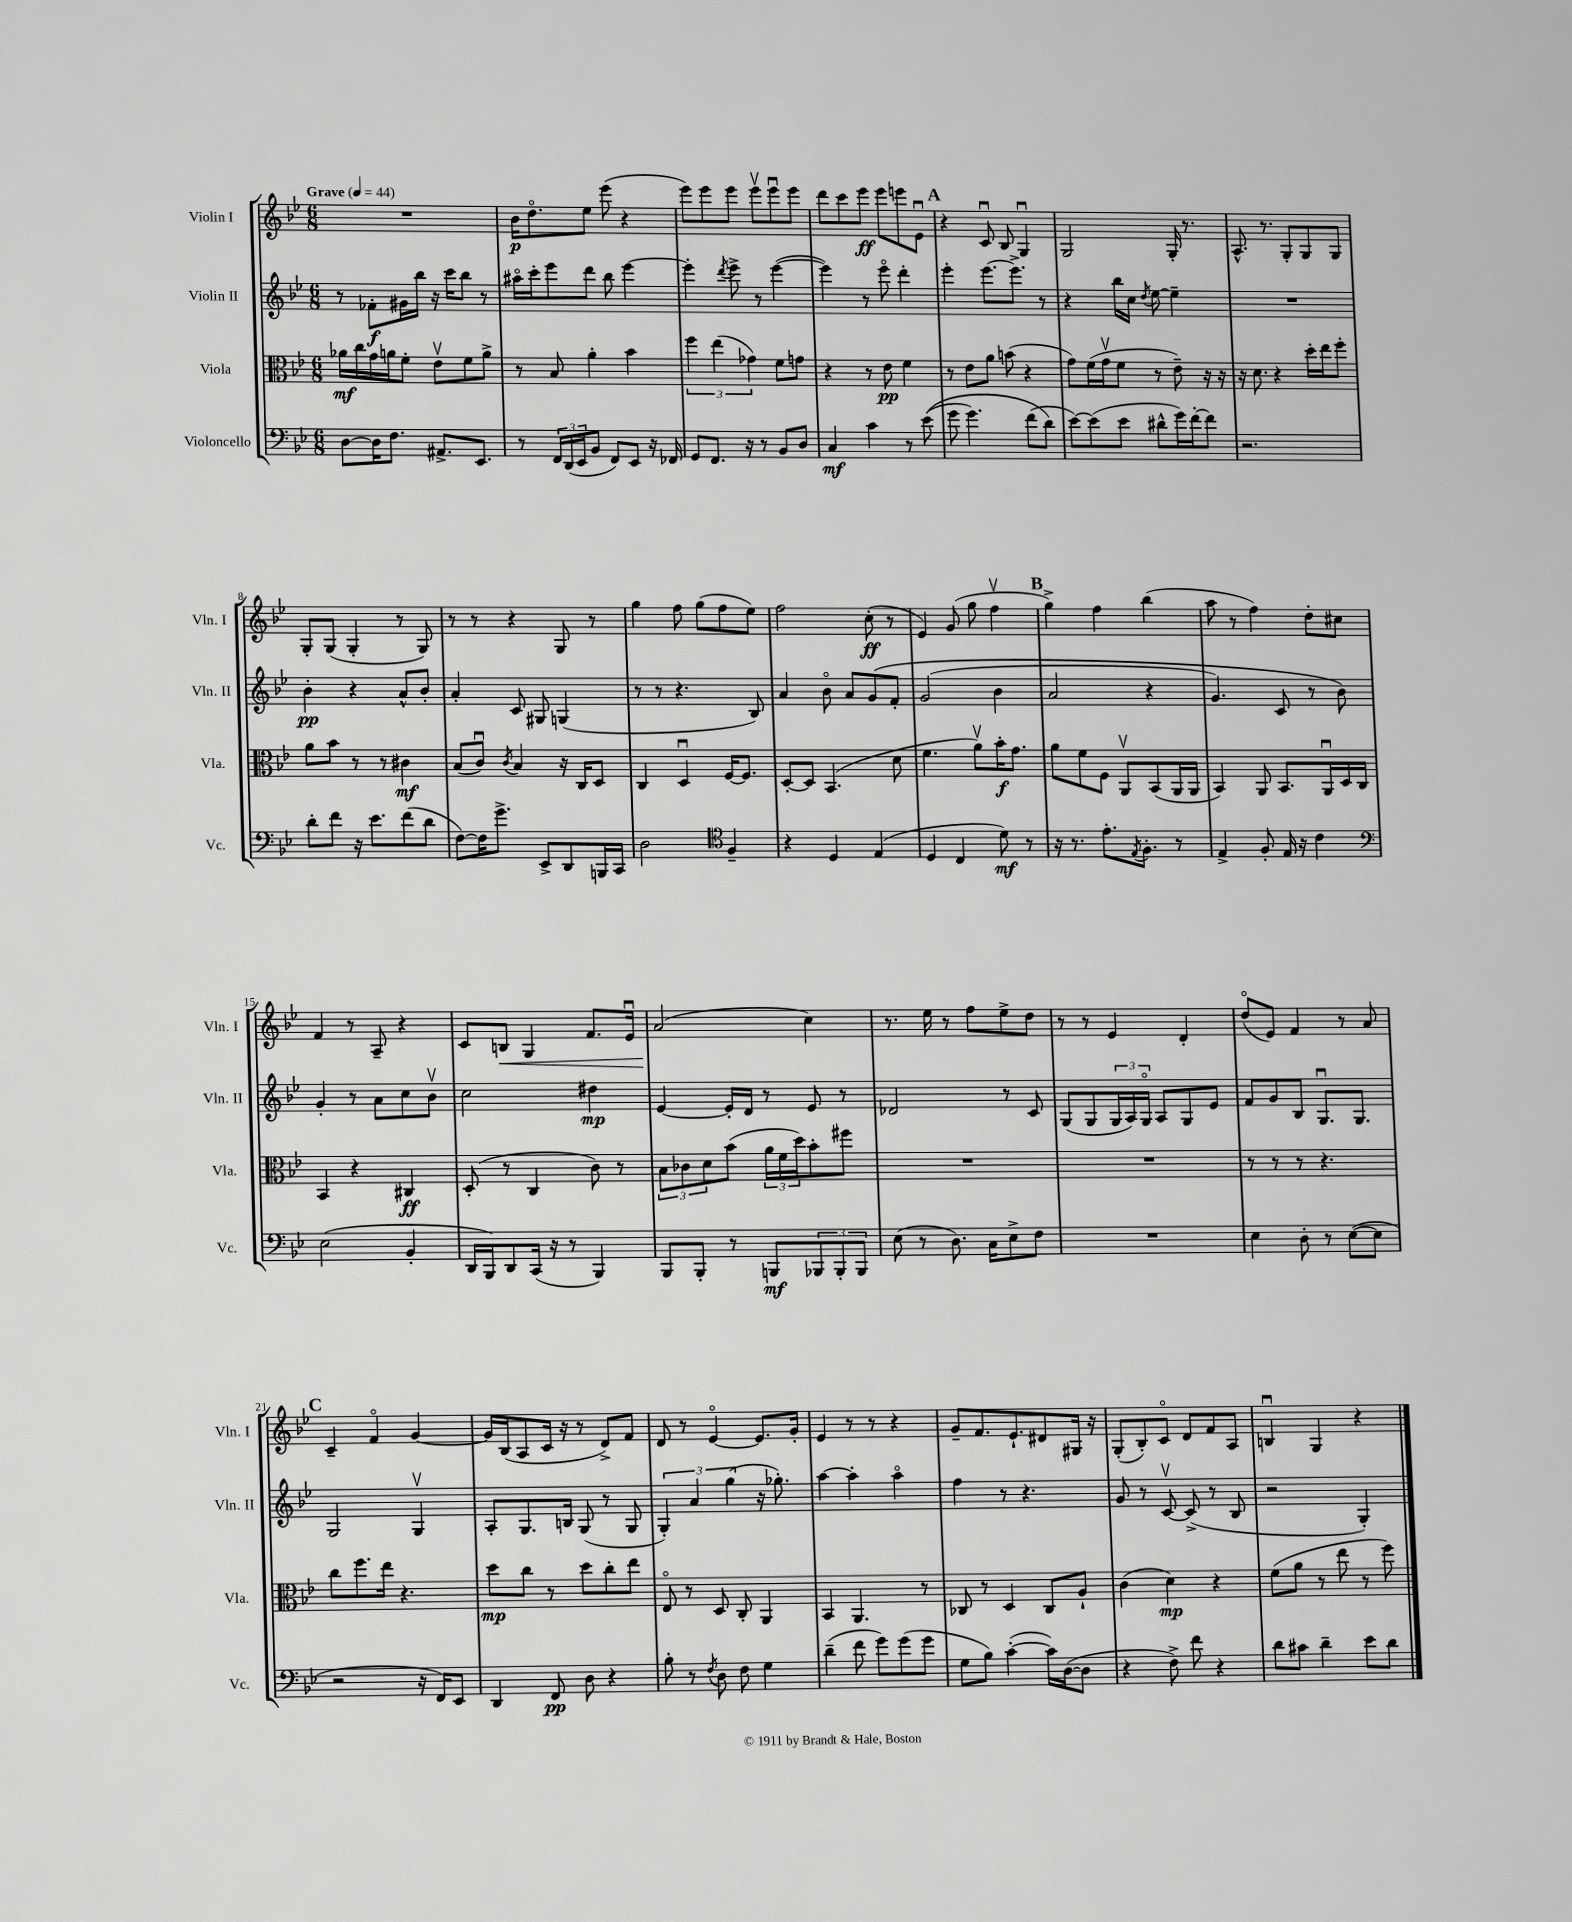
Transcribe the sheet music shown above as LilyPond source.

<<
\new StaffGroup <<
\new Staff = "s0" \with { instrumentName = "Violin I" shortInstrumentName = "Vln. I" } {
    \clef treble \key bes \major \numericTimeSignature \time 6/8 \tempo "Grave" 4 = 44
    R2. |
    bes'16\p d''8.\flageolet ees''8 ees'''8( r4 |
    ees'''8) ees'''8 ees'''8 ees'''8\upbow ees'''8\downbow ees'''8 |
    d'''8 c'''8 ees'''8\ff ees'''8 e'''8 ees'8\downbow |
    \mark \markup { \bold "A" } r4 c'8\downbow bes8 g4\downbow |
    g2 g16-. r8. |
    a8.-^ r8. g8-. g8 g8 |
    g8-. g8( g4-. r8 g8) |
    r8 r8 r4 g8 r8 |
    g''4 f''8 g''8( f''8 ees''8) |
    f''2 c''8-.\ff( r8 |
    ees'4) g'8( g''8 f''4\upbow |
    \mark \markup { \bold "B" } g''4->) f''4 bes''4( |
    a''8 r8 f''4) d''8-. cis''8 |
    f'4 r8 a8-- r4 |
    c'8 b8\< g4 f'8. ees'16\downbow |
    a'2\!( c''4) |
    r8. ees''16 r8 f''8 ees''8-> d''8 |
    r8 r8 ees'4 d'4-. |
    d''8\flageolet( ees'8) f'4 r8 a'8 |
    \mark \markup { \bold "C" } c'4-- f'4\flageolet g'4~ |
    g'16 bes16( a8 c'16 r16 r8 d'8->) f'8 |
    d'8 r8 ees'4~\flageolet ees'8. g'16-. |
    ees'4 r8 r8 r4 |
    g'8-- f'8. ees'8.-! dis'8 gis16 r16 |
    g8-.( bes8-.) c'8\flageolet d'8 f'8 a8 |
    b4\downbow g4 r4 \bar "|." |
}
\new Staff = "s1" \with { instrumentName = "Violin II" shortInstrumentName = "Vln. II" } {
    \clef treble \key bes \major \numericTimeSignature \time 6/8
    r8 fes'8-.\f gis'16 bes''16 r16 c'''16 bes''8 r8 |
    ais''16\flageolet c'''16-. ees'''8 d'''8 bes''8 ees'''4~ |
    ees'''4-. \acciaccatura { d'''8 } ees'''8-> r8 ees'''4~( |
    ees'''4) r8 ees'''8\flageolet d'''4-. |
    \mark \markup { \bold "A" } ees'''4-. ees'''8.~ ees'''8.-> r8 |
    r4 bes''16 c''16 \acciaccatura { d''8 } ees''8~ ees''4-- |
    R2. |
    bes'4-.\pp r4 a'8-^ bes'8-. |
    a'4-. c'8 gis8 g4( |
    r8 r8 r4. bes8) |
    a'4 bes'8\flageolet a'8 g'8\( f'8-. |
    g'2( bes'4 |
    \mark \markup { \bold "B" } a'2 r4 |
    g'4.) c'8 r8 bes'8\) |
    g'4-. r8 a'8 c''8 bes'8\upbow |
    c''2 dis''4\mp |
    ees'4~ ees'16-. d'16 r8 ees'8 r8 |
    des'2 r8 c'8 |
    g8( g8 \tuplet 3/2 { g16 a16) g16\flageolet } a8 g8 ees'8 |
    f'8 g'8 bes8 g8.\downbow g8. |
    \mark \markup { \bold "C" } g2 g4\upbow |
    a8-. g8. b16 g8( r8 g8 |
    \tuplet 3/2 { g4-.) a'4 g''4( } r16 ges''8.-.) |
    a''4~ a''4-. a''4\flageolet |
    f''4 r8 r4. |
    g'8 r8 c'8~\upbow c'8->( r8 bes8 |
    r2 g4-.) \bar "|." |
}
\new Staff = "s2" \with { instrumentName = "Viola" shortInstrumentName = "Vla." } {
    \clef alto \key bes \major \numericTimeSignature \time 6/8
    aes'16\mf c''16 g'16 a'16 f'8-. ees'8\upbow f'8 a'8-> |
    r8 bes8 a'4-. bes'4 |
    \tuplet 3/2 { f''4 ees''4( ges'4) } f'8 g'8 |
    r4 r8 ees'8\pp f'4 |
    \mark \markup { \bold "A" } r8 ees'8 a'8 b'8( r4 |
    g'8) f'16( g'16\upbow f'8 r8 ees'8--) r16 r16 |
    r16 d'8. r4 d''16-. ees''16 f''8-. |
    a'8 bes'8 r8 r8 cis'4\mf |
    bes8( c'8\downbow) \acciaccatura { c'8 } bes4 r16 c16 d8 |
    c4 d4\downbow f16~ f8. |
    d8~-. d8 bes,4.( d'8 |
    f'4. a'8\upbow) bes'16-.\f g'8. |
    \mark \markup { \bold "B" } a'8 f'8 f8 a,8\upbow bes,8( a,16 a,16 |
    bes,4) a,8 bes,8. a,16\downbow d16 c16 |
    bes,4 r4 cis4\ff |
    d8-.( r8 c4 c'8) r8 |
    \tuplet 3/2 { bes8 ces'8 d'8 } bes'8( \tuplet 3/2 { a'16 f'16 d''16) } bes'8-. fis''8 |
    R2. |
    R2. |
    r8 r8 r8 r4. |
    \mark \markup { \bold "C" } c''8 f''8. ees''16 r4. |
    d''8\mp c''8 r8 d''8 c''8-. ees''8 |
    ees8\flageolet r8 d8 c8-. a,4 |
    bes,4 a,4. r8 |
    ces8 r8 d4 ces8 a8-! |
    c'4( d'4\mp) r4 |
    f'8( a'8 r8 ees''8 r8 f''8) \bar "|." |
}
\new Staff = "s3" \with { instrumentName = "Violoncello" shortInstrumentName = "Vc." } {
    \clef bass \key bes \major \numericTimeSignature \time 6/8
    d8~ d16 f8. ais,8.-> ees,8. |
    r8 \tuplet 3/2 { f,16 d,16( ees,16 } bes,8 f,8) ees,8 r16 fes,16 |
    g,8 f,8. r16 r8 bes,8 d8 |
    c4\mf c'4 r8 ees'8(\( |
    \mark \markup { \bold "A" } g'8 g'4.) f'8( d'8\) |
    ees'8~) ees'8( ees'8 dis'8-^ g'16) f'16~-. f'8 |
    r2. |
    d'8-. f'8 r16 ees'8. f'8( d'8 |
    f8~) f16 g'8.-> ees,8-> d,8 b,,16 c,16 |
    d2 \clef tenor f4-- |
    r4 d4 ees4( |
    d4 c4 d'8\mf) r8 |
    \mark \markup { \bold "B" } r16 r8. ees'8.-. \acciaccatura { ees8 } f8.-. r8 |
    ees4-> f8-. ees16 r16 c'4 |
    \clef bass ees2( bes,4-. |
    d,16 bes,,16) d,8 c,16( r16 r8 bes,,4) |
    bes,,8 bes,,8-. r8 b,,8\mf \tuplet 3/2 { bes,,8 bes,,8-. bes,,8 } |
    ees8( r8 d8.) c16 ees8-> f8 |
    R2. |
    ees4 d8-. r8 ees8~( ees8 |
    \mark \markup { \bold "C" } r2 r16 f,16) ees,8 |
    d,4 f,8\pp d8 r4 |
    bes8-. r8 \acciaccatura { f8 } d8 f8 g4 |
    d'4--( f'8 g'8) g'8( g'8 |
    g8 bes8) c'4~-.( c'16) d16~( d8 |
    r4 f8->) f'8 r4 |
    d'8 cis'8 d'4-- ees'8 d'8 \bar "|." |
}
>>
>>
